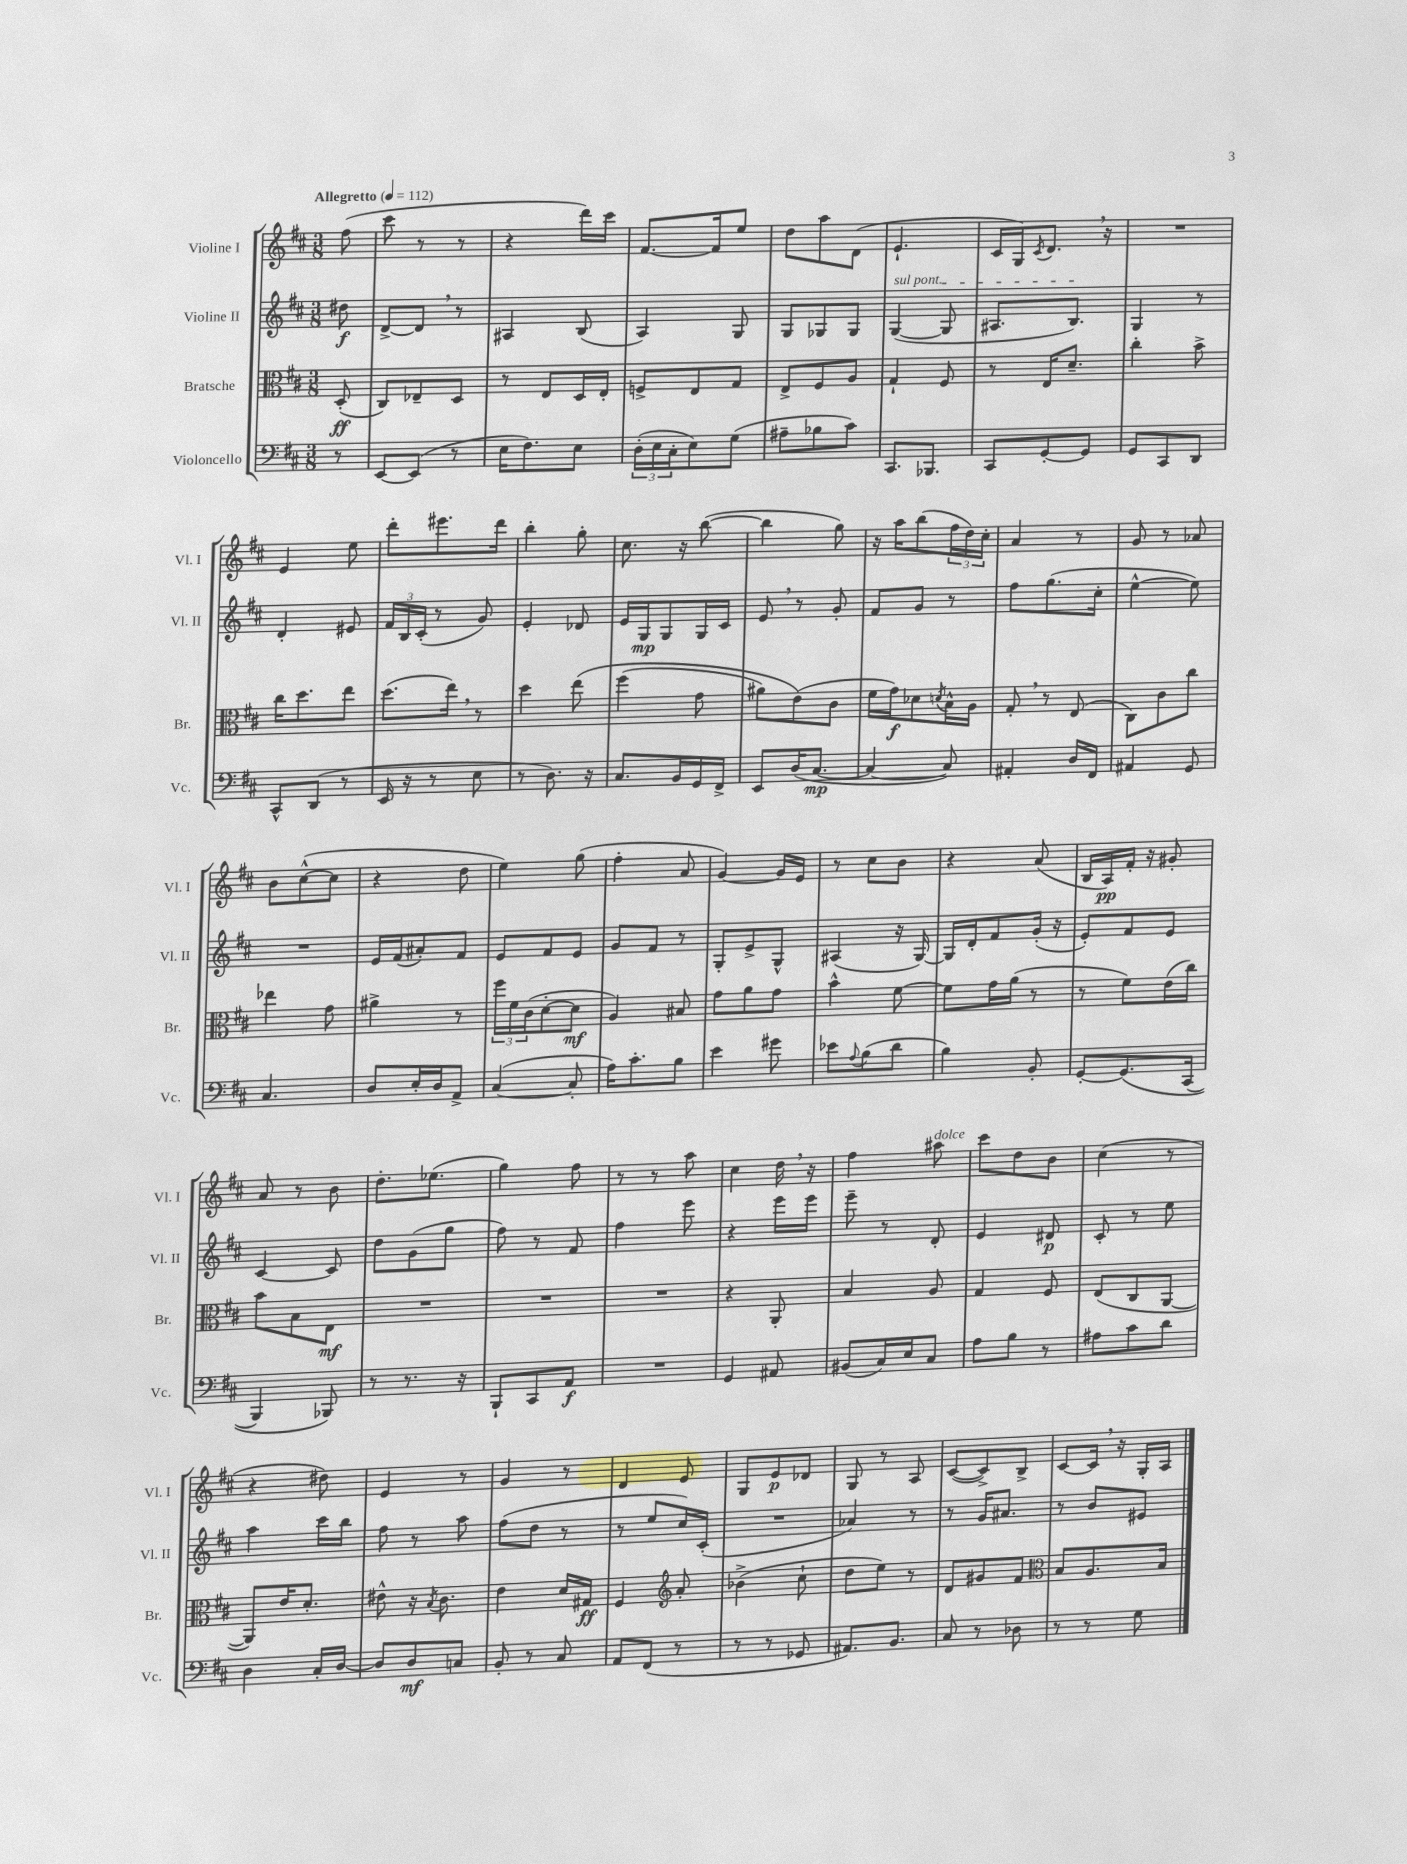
<<
\new StaffGroup <<
\new Staff = "s0" \with { instrumentName = "Violine I" shortInstrumentName = "Vl. I" } {
    \clef treble \key d \major \numericTimeSignature \time 3/8 \partial 8 \tempo "Allegretto" 4 = 112
    fis''8( |
    cis'''8 r8 r8 |
    r4 d'''16) cis'''16 |
    fis'8.~ fis'16 e''8 |
    d''8 a''8 d'8( |
    e'4.-! |
    cis'16 g16) \acciaccatura { cis'8 } d'8. \breathe r16 |
    R4. |
    e'4 e''8 |
    d'''8-. eis'''8. d'''16 |
    b''4-. g''8-. |
    cis''8. r16 b''8~( |
    b''4 g''8) |
    r16 a''16 b''8( \tuplet 3/2 { fis''16 d''16) cis''16-. } |
    a'4 r8 |
    g'8 r8 aes'8 |
    b'8 cis''8~-^( cis''8 |
    r4 d''8 |
    e''4) g''8( |
    fis''4-. a'8 |
    g'4~) g'16 e'16 |
    r8 cis''8 b'8 |
    r4 a'8( |
    b16 a16\pp) fis'16-. r16 gis'8-. |
    a'8 r8 b'8 |
    d''8.-. ees''8.( |
    g''4) fis''8 |
    r8 r8 a''8 |
    cis''4 d''16 \breathe r16 |
    fis''4 ais''8^\markup { \italic "dolce" } |
    cis'''8 d''8 b'8 |
    cis''4( r8 |
    r4 dis''8) |
    e'4 r8 |
    g'4 r8 |
    d'4 e'8 |
    g8 e'8\p des'8 |
    g8 r8 a8 |
    cis'8~( cis'8->) b8-> |
    cis'8~ cis'16 \breathe r16 g16-. a16 \bar "|." |
}
\new Staff = "s1" \with { instrumentName = "Violine II" shortInstrumentName = "Vl. II" } {
    \clef treble \key d \major \numericTimeSignature \time 3/8 \partial 8
    dis''8\f |
    d'8~-> d'8 \breathe r8 |
    ais4 b8( |
    a4) g8 |
    g8 ges8 ges8 |
    \once \override TextSpanner.bound-details.left.text = \markup { \italic "sul pont." } g4~\startTextSpan( g8 |
    ais8. b8.\stopTextSpan) |
    g4 r8 |
    d'4-. eis'8 |
    \tuplet 3/2 { fis'16 b16 cis'16-.( } r8 g'8) |
    e'4-. des'8 |
    e'16 g16\mp g8 g16 cis'16 |
    e'8 \breathe r8 g'8-. |
    fis'8 g'8 r8 |
    fis''8 g''8.( cis''16-. |
    e''4~-^ e''8) |
    R4. |
    e'16 fis'16( ais'8-.) fis'8 |
    e'8 fis'8 e'8 |
    g'8 fis'8 r8 |
    g8-. e'8-> g8-^ |
    ais4( r16 g16~) |
    g16 d'16-. fis'8 g'16-.( r16 |
    e'8-.) fis'8 e'8 |
    cis'4~ cis'8 |
    d''8 g'8( g''8 |
    fis''8) r8 fis'8 |
    fis''4 e'''8 |
    r4 e'''16 e'''16 |
    e'''8-- r8 d'8-. |
    e'4 dis'8\p |
    cis'8-. r8 e''8 |
    a''4 cis'''16 b''16 |
    fis''8 r8 a''8 |
    fis''8( d''8 r8 |
    r8 e''8 cis''16) cis'16-.( |
    R4. |
    aes'4) r8 |
    r8 g'16 ais'8. |
    r8 b'8 eis'8 \bar "|." |
}
\new Staff = "s2" \with { instrumentName = "Bratsche" shortInstrumentName = "Br." } {
    \clef alto \key d \major \numericTimeSignature \time 3/8 \partial 8
    d8-.\ff( |
    cis8) ees8-- d8 |
    r8 e8 d16 e16-. |
    f8-> e8 g8 |
    e8-> fis8 a8 |
    g4-! fis8 |
    r8 e16 d'8.-- |
    cis''4-. b'8-> |
    cis''16 d''8. e''8 |
    d''8.( e''16) \breathe r8 |
    d''4 e''8\( |
    fis''4( g'8 |
    ais'8) e'8(\) cis'8 |
    fis'16 g'16\f) des'8 \acciaccatura { d'8 } b16-^ a16 |
    g8-. \breathe r8 e8( |
    cis8) cis'8 cis''8 |
    ees''4 g'8 |
    ais'4-> r8 |
    \tuplet 3/2 { fis''16 fis'16 cis'16( } d'8~-. d'8\mf |
    a4) bis8 |
    g'8 a'8 g'8 |
    b'4-^ fis'8~ |
    fis'8 g'16 a'16( r8 |
    r8 fis'8) e'16( cis''16) |
    b'8 b8 e8\mf |
    R4. |
    R4. |
    R4. |
    r4 a,8-. |
    b4 a8 |
    g4 fis8 |
    e8( cis8 a,8~ |
    a,8) e'16 d'8.-. |
    eis'8-^ r16 \acciaccatura { b8 } cis'8. |
    e'4 d'16 gis16\ff |
    fis4 \clef treble a'8-. |
    bes'4->( cis''8-! |
    d''8 e''8) r8 |
    d'8 gis'8 fis'8 |
    \clef alto b8 a8. b16 \bar "|." |
}
\new Staff = "s3" \with { instrumentName = "Violoncello" shortInstrumentName = "Vc." } {
    \clef bass \key d \major \numericTimeSignature \time 3/8 \partial 8
    r8 |
    e,8~ e,8( r8 |
    e16 fis8.) e8 |
    \tuplet 3/2 { d16-.( e16 cis16-. } e8) g8( |
    ais8-- bes8 cis'8) |
    cis,8. bes,,8. |
    cis,8 g,8~-. g,8 |
    g,8 cis,8 d,8 |
    cis,8-^ d,8( r8 |
    e,16 r16 r8 e8 |
    r8 d8.) r16 |
    cis8. b,16 g,16 fis,16-> |
    e,8 d16( cis8.~\mp |
    cis4~ cis8) |
    ais,4-. d16 fis,16 |
    ais,4 g,8 |
    cis4. |
    d8 e16-. d16 a,8-> |
    cis4~( cis8-. |
    a16) cis'8.-. b8 |
    e'4 gis'8 |
    ees'8 \appoggiatura { a8 } b8( d'8 |
    b4) b,8-. |
    g,8~-. g,8.\( cis,16( |
    b,,4) bes,,8\) |
    r8 r8. r16 |
    b,,8-! cis,8 a,8\f |
    R4. |
    g,4 ais,8 |
    bis,8( cis16) e16 cis8 |
    a8 b8 r8 |
    ais8 cis'8 d'8 |
    d4 cis16-. d16~ |
    d8 d8\mf c8 |
    b,8-. r8 cis8 |
    a,8 fis,8( r8 |
    r8 r8 ges,8 |
    ais,8.) b,8. |
    cis8 r8 des8 |
    r8 r8 g8 \bar "|." |
}
>>
>>
\layout { \context { \Score \remove "Bar_number_engraver" } }
